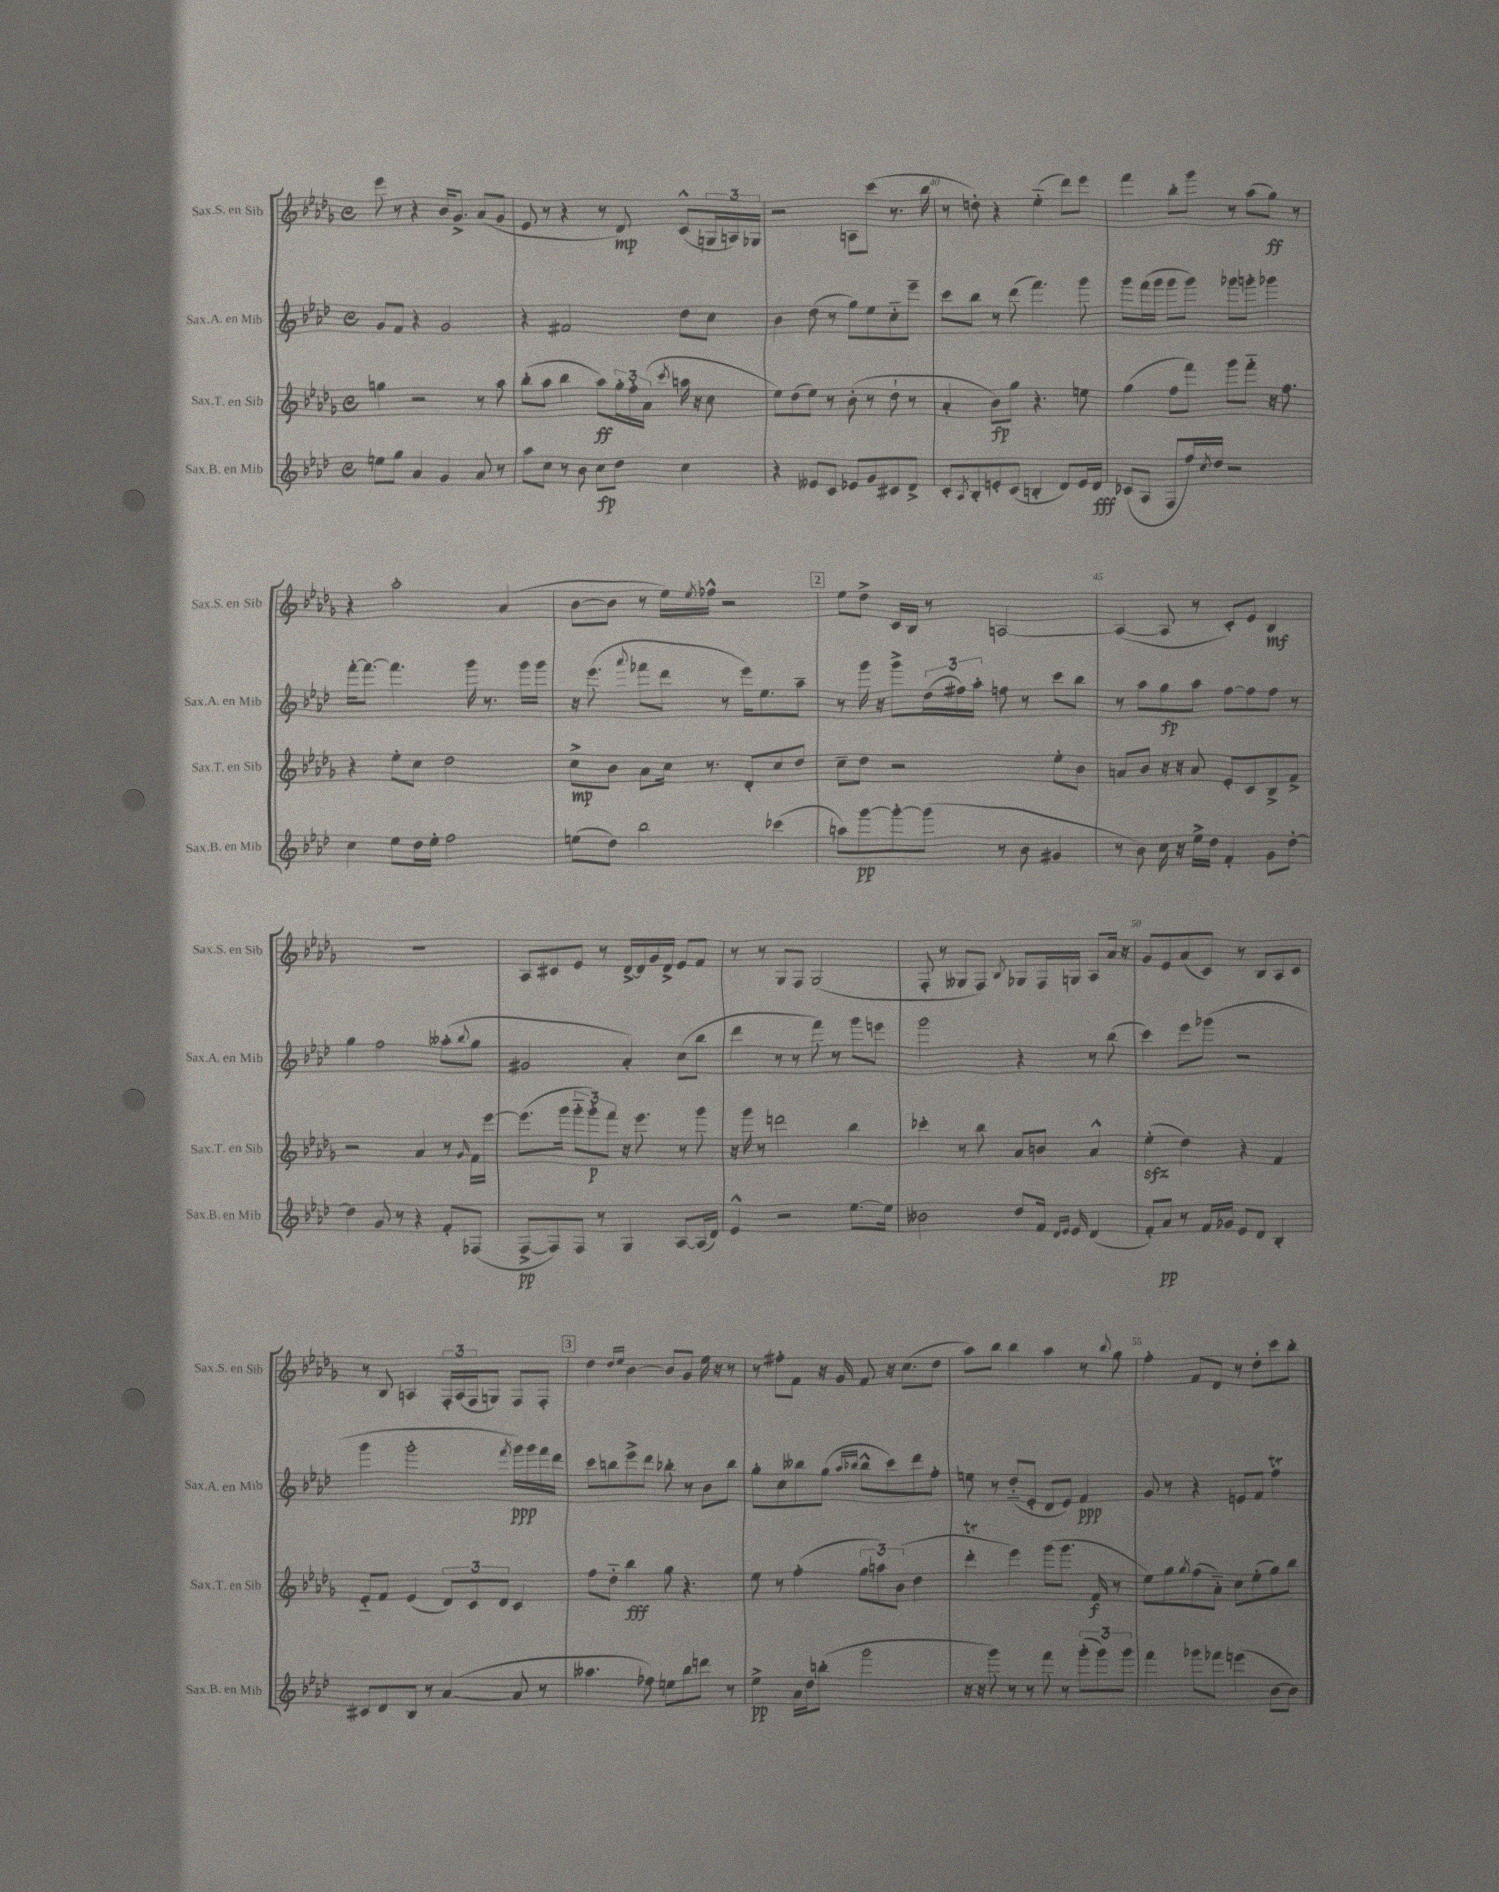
<<
\new StaffGroup <<
\new Staff = "s0" \with { instrumentName = "Sax.S. en Sib" shortInstrumentName = "Sax.S. en Sib" } {
    \clef treble \key des \major \defaultTimeSignature \time 4/4
    ees'''8 r8 r4 bes'16 ges'8.-> aes'8( ges'8 |
    ees'8 r8 r4 r8 des'8\mp) c'8-^( \tuplet 3/2 { g16 a16) ges16 } |
    r2 a8 c'''8( r8. bes''16 |
    r8 d''8-.) r4 ees''4-_( des'''8) ees'''8 |
    f'''4 bes''8-. ges'''8 r8 aes''8( ges''8\ff) r8 |
    r4 aes''2-. aes'4( |
    bes'8~ bes'8 r8 ees''16) \acciaccatura { ees''8 } fes''16-^ r2 |
    \mark \markup { \box "2" } ees''8 des''8-> c'16 bes16 r8 a2~ |
    a4~( a8 r8 c'8-.) ees'8 bes4\mf |
    R1 |
    aes8 cis'8 ees'8 r8 des'16~-> des'16 ges'16 des'16-> ees'8 f'8 |
    r8 r8 ges8 f8 ges2( |
    f8-. r8 geses8 f8) \acciaccatura { bes8 } ges8 f16 g16 aes8 aes'16 r16 |
    ges'8 ees'8 aes'8( c'8) r8 bes8 aes8 c'8 |
    r8 bes8 a4 \tuplet 3/2 { f16-. a16( f16 } g8) f8 f8-. |
    \mark \markup { \box "3" } des''4 \grace { des''16 ees''16 } bes'4~ bes'8 ges'8 ees''16 r16 r8 |
    r8 fis''8-. f'8 r16 ges'16 f'8 r16 c''8.( des''8 |
    aes''8) bes''8 bes''4 aes''4 r8 \appoggiatura { bes''8 } ges''8 |
    f''4-. f'8 des'8 r8 des''8-. c'''8 bes''8-. \bar "|." |
}
\new Staff = "s1" \with { instrumentName = "Sax.A. en Mib" shortInstrumentName = "Sax.A. en Mib" } {
    \clef treble \key aes \major \defaultTimeSignature \time 4/4
    g'8 f'8 r4 g'2 |
    r4 fis'2 des''8 c''8 |
    bes'4 des''8( r8 g''8) ees''8 c''8-_ ees'''8-- |
    c'''8 bes''8 r8 des'''8( f'''4.) g'''8 |
    g'''8 f'''16( g'''16 g'''8 g'''8) ges'''8 g'''8-. ges'''4 |
    f'''16~-. f'''8.~ f'''4. g'''16 r8. g'''16 g'''16 |
    r16 ees'''8.( \appoggiatura { aes'''8 } fes'''8 des'''8 r8 ees'''16) ees''8. aes''8-- |
    \mark \markup { \box "2" } r8 g'''16 r16 g'''8-> \tuplet 3/2 { des''16( fis''16) aes''16-. } f''8 r8 c'''8 bes''8 |
    r8 aes''8 g''8\fp aes''8 f''8~ f''8 f''8 r8 |
    g''4 f''2 aeses''8-.( \appoggiatura { bes''8 } g''8 |
    gis'2 aes'4-.) c''8( bes''8 |
    des'''4 r8 r8 f'''8) r8 g'''8 e'''8 |
    g'''2 r4 r8 bes''8( |
    c'''4) ees'''8 ges'''8( r2 |
    g'''4 g'''2-. \acciaccatura { f'''8 } g'''16\ppp) g'''16 f'''16 des'''16 |
    \mark \markup { \box "3" } c'''8 b''8 ees'''8-> des'''8 bes''8-. r8 bes'8 bes''8 |
    g''8-. c''8 beses''8 g''8( \grace { aes''16 bes''16 } bes''8-^ c'''8) des'''8 f''8-. |
    e''8 r8 des''8-_( ees'8-. des'8 ees'8) f'4\ppp |
    g'8 r8 r4 e'8 f'8 f''4\trill \bar "|." |
}
\new Staff = "s2" \with { instrumentName = "Sax.T. en Sib" shortInstrumentName = "Sax.T. en Sib" } {
    \clef treble \key des \major \defaultTimeSignature \time 4/4
    g''4 r2 r8 aes''8 |
    bes''8-.( aes''8 bes''4 aes''8\ff) \tuplet 3/2 { ges''16-. f''16-. aes'16( } \acciaccatura { c'''8 } a''16 r16 c''8 |
    ees''8) des''8( ees''8) r8 bes'8-.( r8 des''8-! r8 |
    aes'4-. bes'8\fp) ges''8 r4. e''8 |
    ges''4( f''8 f'''8) ges'''8 f'''8-_ r16 f''8. |
    r4 ees''8-. c''8 des''2 |
    c''8->\mp bes'8 aes'8 c''16 r8. des'8-. c''8 des''8 |
    \mark \markup { \box "2" } c''8-- des''8 r2 ees''8-. bes'8 |
    a'8 bes'8 r16 r16 a'8 ees'8-. c'8 bes8-> f'8-> |
    r2 aes'4 r8 \grace { ges'16 } f'16 ees'''16~ |
    ees'''8.( ges'''16 \tuplet 3/2 { ges'''8-_ ges'''8-.\p) f'''8 } r16 ees'''8. r8 ges'''8 |
    r16 ges'''16 r8 d'''2 bes''4 |
    ces'''4-. r8 bes''8 aes'8 b'8 aes'4-^ |
    ees''4-.\sfz( des''4) r4 f'4 |
    ees'8-_ f'8 ees'4( \tuplet 3/2 { des'8) c'8 des'8 } c'4 |
    \mark \markup { \box "3" } f''8 des''8-_ bes''4\fff ges''8 r4. |
    ees''8 r8 f''4-.( \tuplet 3/2 { ges''8 a''8) bes'8( } des''4 |
    des'''4-.\trill ees'''4) ges'''8( ges'''8. f'16\f r8 |
    ees''8) ges''8 \acciaccatura { ges''8 } f''8( aes'8-_) c''8 ees''8-.( ges''8) bes''8 \bar "|." |
}
\new Staff = "s3" \with { instrumentName = "Sax.B. en Mib" shortInstrumentName = "Sax.B. en Mib" } {
    \clef treble \key aes \major \defaultTimeSignature \time 4/4
    e''8 g''8 aes'4 g'4 aes'8 r8 |
    aes''8 c''8 r8 bes'8 c''8\fp des''8 c''4 |
    r4 eeses'8 c'8 ees'8 g'8 cis'8 des'8-> |
    c'8-. \acciaccatura { aes8 } bes8-. e'8-. c'8( b4-. des'8) e'16 des'16\fff |
    ces'8( aes8 f8 f''16) \acciaccatura { c''8 } des''16 r2 |
    c''4 ees''8 des''16 ees''16-. f''2 |
    e''8( des''8) bes''2 ces'''4( |
    \mark \markup { \box "2" } a''8) g'''8~\pp g'''8~-. g'''8( r8 bes'8 gis'4 |
    r8 bes'8) c''16 r16 ees''16-> des''16 f'4-. g'8 des''8~-. |
    des''4 g'8 r8 r4 f'8-. fes8( |
    f8~->\pp f8) f8 r8 g4 aes8~ aes16( des'16) |
    ees'4-^ r2 ees''8.~ ees''16 |
    beses'2 des''8 f'16 \grace { des'16 ees'16 } ees'16 des'4( |
    f'8-.) aes'8\pp r8 f'16 ges'16 ees'8 des'8 bes4-. |
    cis'8 des'8 bes8 r8 aes'4~( aes'8 r8 |
    \mark \markup { \box "3" } aeses''4. fes''8) e''8 bes''8 d'''8 r8 |
    ees''4->\pp aes'16 des''16 b''8-.( g'''2 |
    r16 r16 g'''8) r8 r8 f'''8 r8 \tuplet 3/2 { g'''8-.( g'''8) g'''8 } |
    f'''4 ges'''8 fes'''8 e'''4( bes'8~ bes'8) \bar "|." |
}
>>
>>
\layout { \context { \Score currentBarNumber = #37 \override BarNumber.break-visibility = ##(#f #t #t) barNumberVisibility = #(every-nth-bar-number-visible 5) } }
